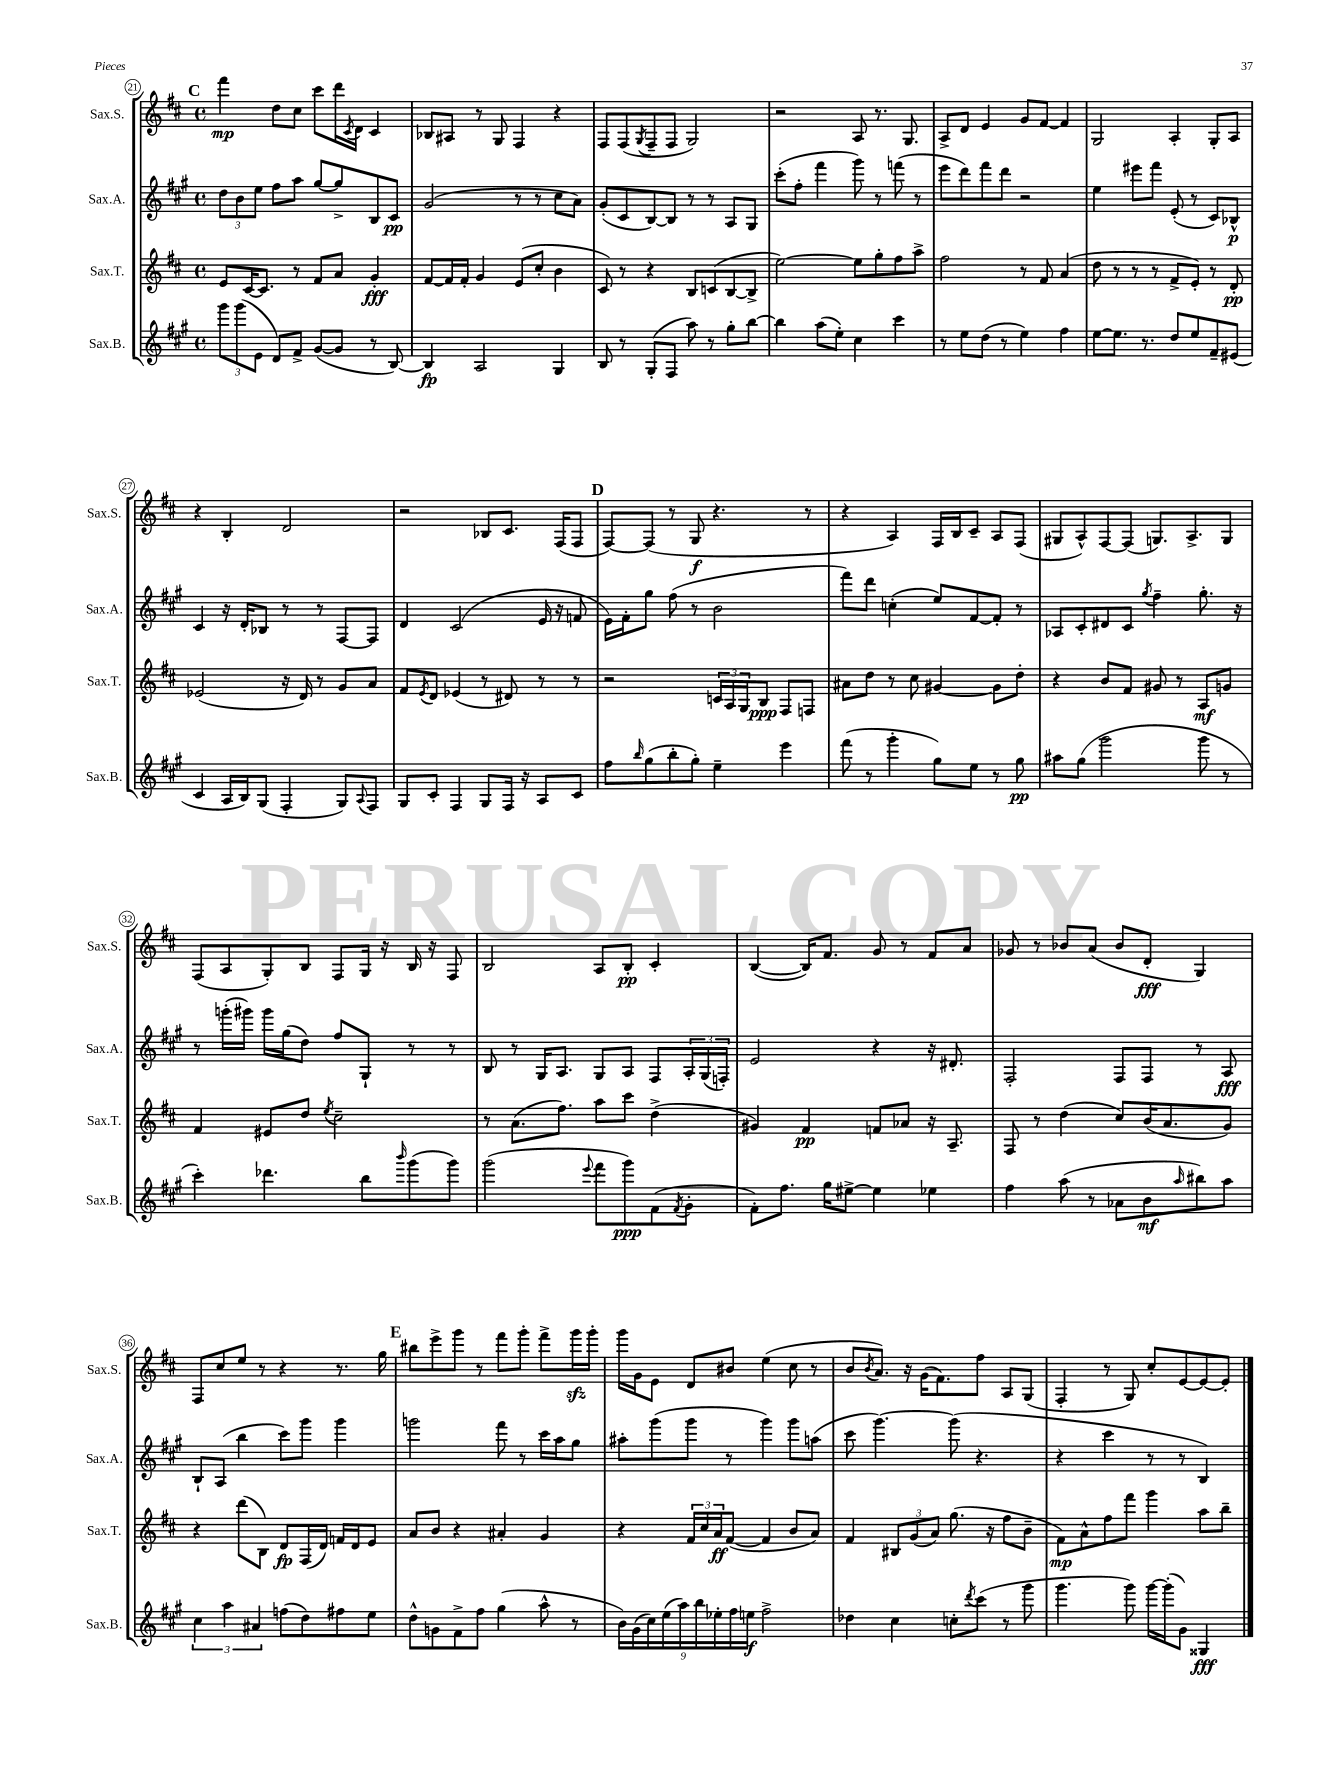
<<
\new StaffGroup <<
\new Staff = "s0" \with { instrumentName = "Sax.S." shortInstrumentName = "Sax.S." } {
    \clef treble \key d \major \defaultTimeSignature \time 4/4
    \mark \markup { \bold "C" } fis'''4\mp d''8 cis''8 cis'''8 d'''16 \acciaccatura { cis'8 } d'16 cis'4 |
    bes8 ais8 r8 g8 fis4 r4 |
    fis8 fis8( \acciaccatura { g8 } fis8-- fis8 g2) |
    r2 a8 r8. g8. |
    a8-> d'8 e'4 g'8 fis'8~ fis'4 |
    g2 a4-. g8-. a8 |
    r4 b4-. d'2 |
    r2 bes8 cis'8. fis16( fis8 |
    \mark \markup { \bold "D" } fis8~) fis8( r8 g8\f r4. r8 |
    r4 a4) fis16 b16 cis'8-- a8 fis8( |
    gis8 a8-^) fis8~ fis8( g8.) a8.-> g8 |
    fis8( a8 g8-.) b8 fis8 g16 r16 b16 r16 fis8 |
    b2 a8 b8-.\pp cis'4-. |
    b4~( b16) fis'8. g'8 r8 fis'8 a'8 |
    ges'8 r8 bes'8 a'8( bes'8 d'8-.\fff g4) |
    fis8 cis''8 e''8 r8 r4 r8. g''16 |
    \mark \markup { \bold "E" } bis''8 e'''8-> g'''8 r8 fis'''8 g'''8-. fis'''8-> g'''16\sfz g'''16-. |
    g'''16 g'16 e'8 d'8 bis'8 e''4( cis''8 r8 |
    b'8 \acciaccatura { b'8 } a'8.) r16 g'16( fis'8.) fis''8 a8 g8( |
    fis4-. r8 g8) cis''8-. e'8~ e'8~ e'8-. \bar "|." |
}
\new Staff = "s1" \with { instrumentName = "Sax.A." shortInstrumentName = "Sax.A." } {
    \clef treble \key a \major \defaultTimeSignature \time 4/4
    \mark \markup { \bold "C" } \tuplet 3/2 { d''8 b'8 e''8 } fis''8 a''8 gis''8~ gis''8-> b8 cis'8\pp |
    gis'2( r8 r8 cis''8 a'8) |
    gis'8-.( cis'8 b8~) b8 r8 r8 a8 gis8 |
    cis'''8-.( fis''8-. fis'''4 gis'''8) r8 f'''8( r8 |
    e'''8 d'''8) fis'''8 d'''8 r2 |
    e''4 eis'''8 fis'''8 e'8-.( r8 cis'8) bes8-^\p |
    cis'4 r16 d'16-. bes8 r8 r8 fis8~ fis8 |
    d'4 cis'2( e'16 r16 f'8 |
    \mark \markup { \bold "D" } e'16) fis'16-. gis''8 fis''8( r8 b'2 |
    fis'''8) d'''8 c''4-.( e''8) fis'8~ fis'8-. r8 |
    aes8 cis'8-. dis'8 cis'8 \acciaccatura { gis''8 } fis''4-- gis''8.-. r16 |
    r8 g'''16-.( gis'''16) gis'''16 gis''16( d''8) fis''8 gis8-! r8 r8 |
    b8 r8 gis16 a8. gis8 a8 fis8 \tuplet 3/2 { a16-. gis16( f16-.) } |
    e'2 r4 r16 dis'8.-. |
    fis2-. fis8 fis8 r8 a8\fff |
    b8-! a8( b''4 cis'''8) gis'''8 gis'''4 |
    \mark \markup { \bold "E" } g'''2 fis'''8 r8 cis'''16 a''16 gis''8 |
    ais''8-. gis'''8( gis'''8 r8 gis'''4) gis'''8 a''8( |
    cis'''8 gis'''4.~) gis'''8( r4. |
    r4 cis'''4 r8 r8 b4) \bar "|." |
}
\new Staff = "s2" \with { instrumentName = "Sax.T." shortInstrumentName = "Sax.T." } {
    \clef treble \key d \major \defaultTimeSignature \time 4/4
    \mark \markup { \bold "C" } e'8 cis'16~ cis'8. r8 fis'8 a'8 g'4-.\fff |
    fis'8~ fis'16 fis'16-. g'4 e'8( cis''8-. b'4 |
    cis'8) r8 r4 b8 c'8( b8~ b8-> |
    e''2~) e''8 g''8-. fis''8 a''8-> |
    fis''2 r8 fis'8 a'4( |
    d''8 r8 r8 r8 fis'8-> e'8-.) r8 d'8-.\pp |
    ees'2( r16 d'16) r8 g'8 a'8 |
    fis'8 \acciaccatura { e'8 } d'8 ees'4( r8 dis'8) r8 r8 |
    \mark \markup { \bold "D" } r2 \tuplet 3/2 { c'16 a16 g16 } b8\ppp fis8 f8 |
    ais'8 d''8 r8 cis''8 gis'4~ gis'8 d''8-. |
    r4 b'8 fis'8 gis'8 r8 a8\mf g'8 |
    fis'4 eis'8 d''8 \acciaccatura { e''8 } cis''2-- |
    r8 a'8.( fis''8.) a''8 cis'''8 d''4->( |
    gis'4) fis'4\pp f'8 aes'8 r16 a8.-- |
    fis8 r8 d''4( cis''8) b'16( a'8. g'8) |
    r4 d'''8( b8) d'8\fp fis16( d'16) f'16 d'16 e'8 |
    \mark \markup { \bold "E" } a'8 b'8 r4 ais'4-. g'4 |
    r4 \tuplet 3/2 { fis'16 cis''16 a'16\ff } fis'8~( fis'4 b'8 a'8) |
    fis'4 \tuplet 3/2 { bis8 g'8( a'8) } g''8.( r16 fis''8 b'8-- |
    fis'8\mp) a'8-^ fis''8 fis'''8 g'''4 a''8 b''8-- \bar "|." |
}
\new Staff = "s3" \with { instrumentName = "Sax.B." shortInstrumentName = "Sax.B." } {
    \clef treble \key a \major \defaultTimeSignature \time 4/4
    \mark \markup { \bold "C" } \tuplet 3/2 { gis'''8 gis'''8( e'8 } d'8) fis'8-> gis'8~( gis'8 r8 b8~) |
    b4\fp a2 gis4 |
    b8 r8 gis8-.( fis8 a''8) r8 gis''8-. b''8~ |
    b''4 a''8( e''8-.) cis''4 cis'''4 |
    r8 e''8 d''8( r8 e''4) fis''4 |
    e''8~ e''8. r8. d''8 e''8 fis'8-- eis'8( |
    cis'4 a16 b16) gis8( fis4-. gis8) \appoggiatura { a8 } fis8 |
    gis8 cis'8-. fis4 gis8 fis16 r16 a8 cis'8 |
    \mark \markup { \bold "D" } fis''8 \grace { b''16 } gis''8( b''8-. gis''8-.) e''4-- e'''4 |
    fis'''8( r8 gis'''4-. gis''8) e''8 r8 gis''8\pp |
    ais''8 gis''8( gis'''2 gis'''8 r8 |
    cis'''4-.) des'''4. b''8 \grace { b'''16 } gis'''8( gis'''8) |
    gis'''2( \appoggiatura { e'''8 } fis'''8 gis'''8\ppp) fis'8( \acciaccatura { fis'8 } gis'8-. |
    fis'8-.) fis''8. gis''16 eis''8~-> eis''4 ees''4 |
    fis''4 a''8( r8 aes'8 b'8\mf \grace { a''16 } bis''8) a''8 |
    \tuplet 3/2 { cis''4 a''4 ais'4 } f''8( d''8) fis''8 e''8 |
    \mark \markup { \bold "E" } d''8-^ g'8 fis'8-> fis''8 gis''4( a''8-^ r8 |
    \tuplet 9/8 { b'16) gis'16( cis''16) e''16( a''16) b''16 ees''16-. fis''16 e''16\f } fis''2-> |
    des''4 cis''4 c''8-. \acciaccatura { d'''8 } cis'''8( r8 gis'''8 |
    gis'''4. gis'''8) gis'''16~ gis'''16-.( gis'8) gisis4\fff \bar "|." |
}
>>
>>
\layout { \context { \Score currentBarNumber = #21 \override BarNumber.stencil = #(make-stencil-circler 0.1 0.3 ly:text-interface::print) } }
